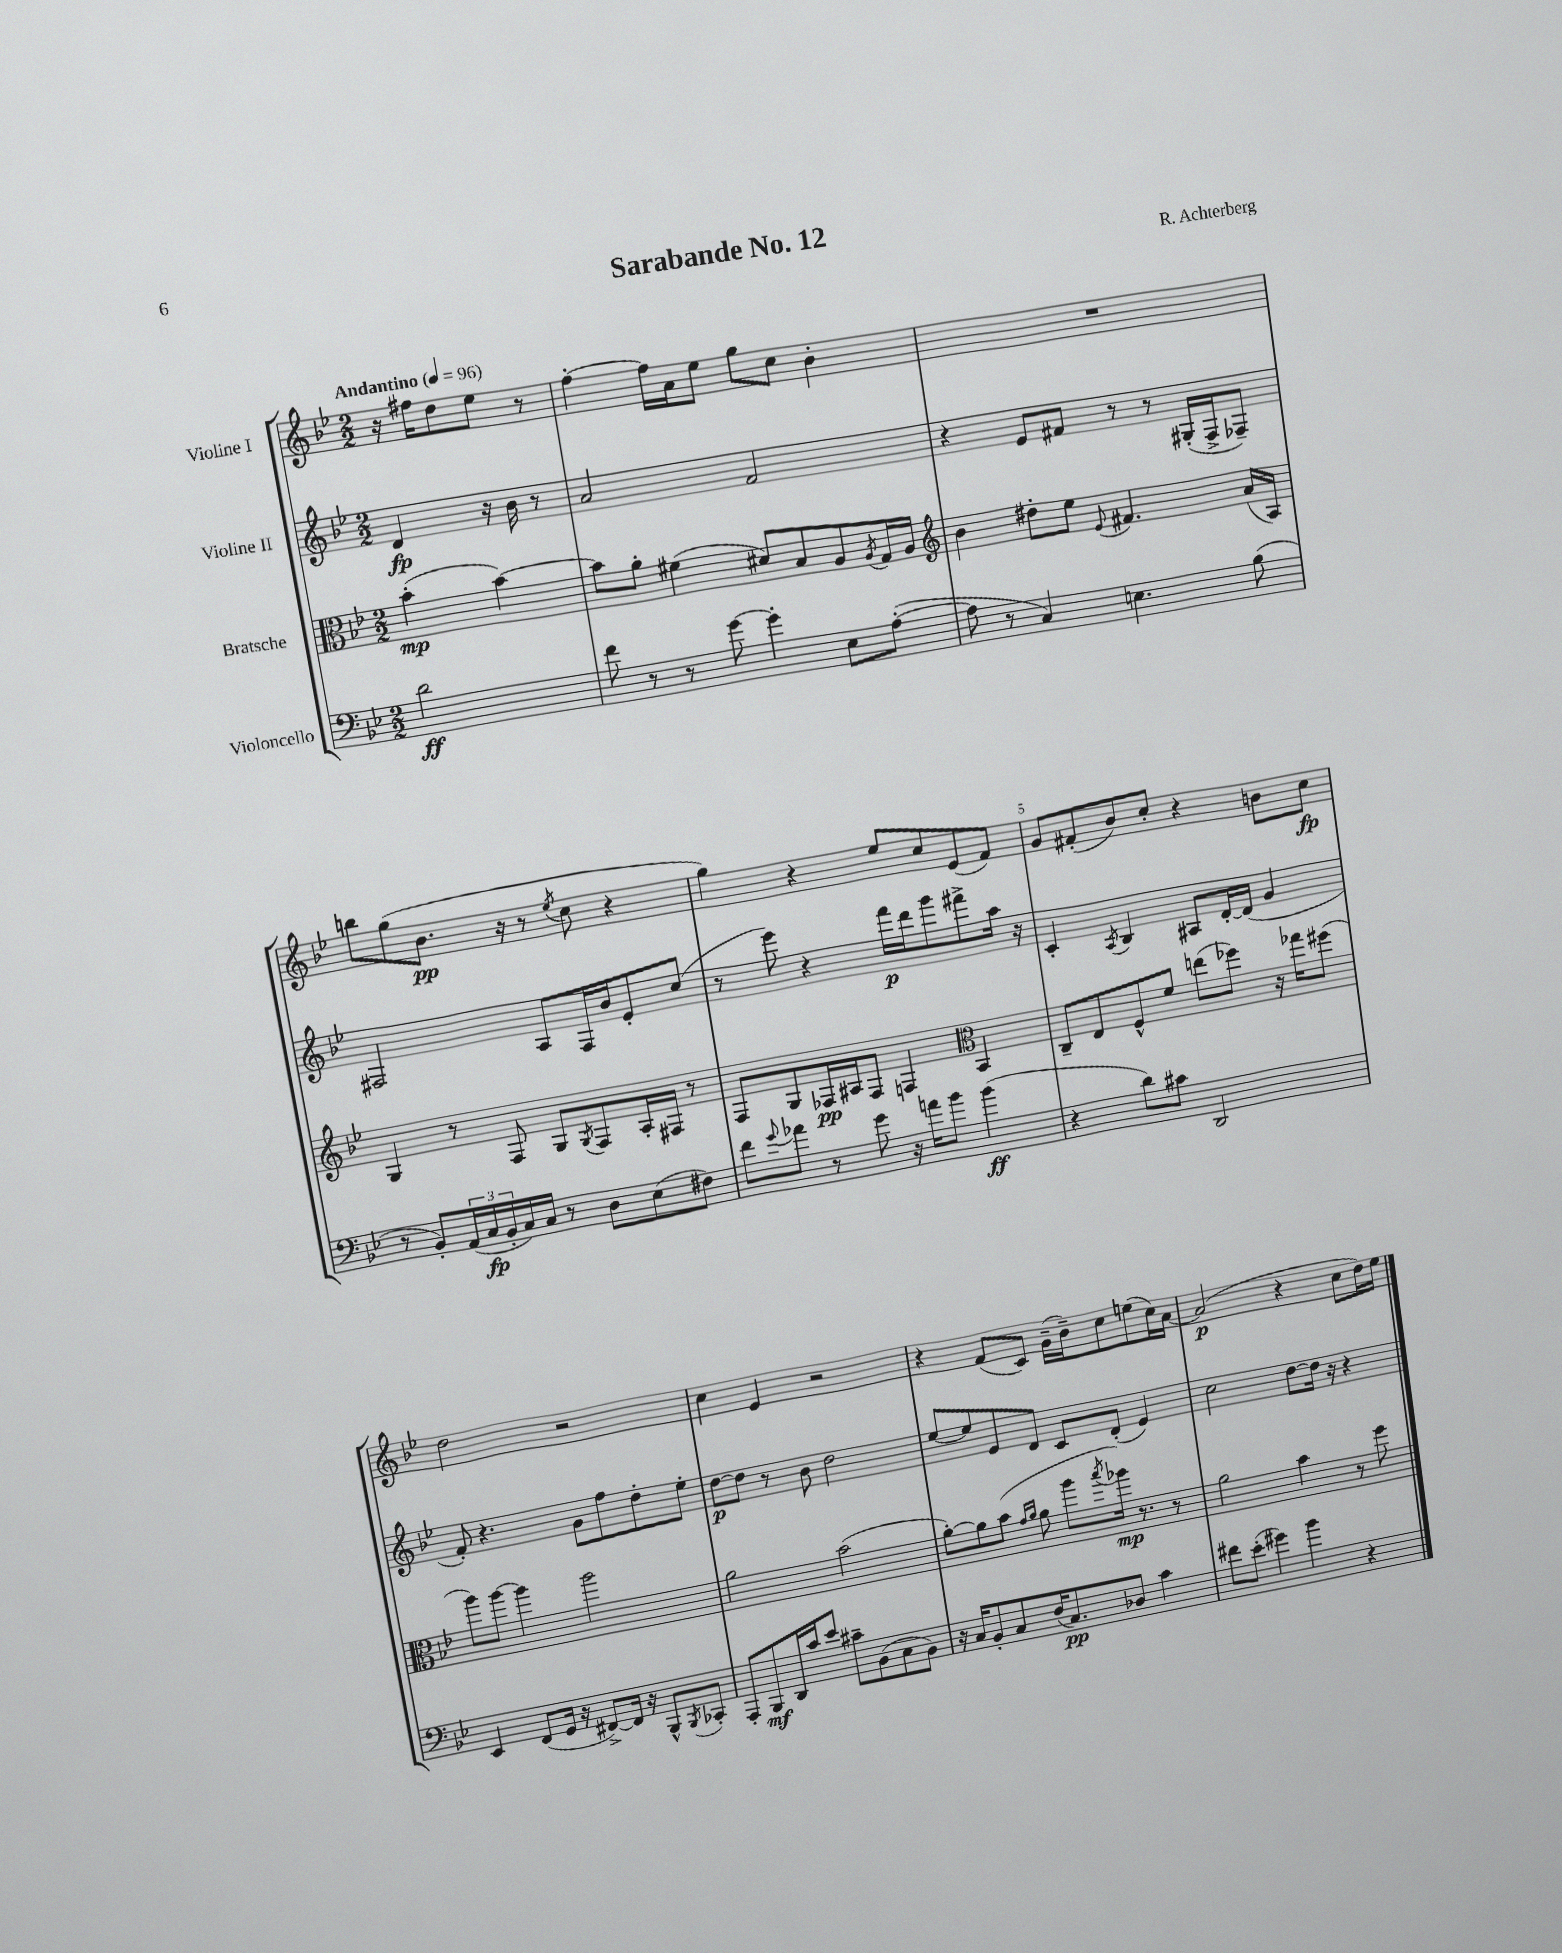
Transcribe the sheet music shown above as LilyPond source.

\header { title = "Sarabande No. 12" composer = "R. Achterberg" }
<<
\new StaffGroup <<
\new Staff = "s0" \with { instrumentName = "Violine I" } {
    \clef treble \key bes \major \numericTimeSignature \time 2/2 \partial 2 \tempo "Andantino" 4 = 96
    r16 fis''16 d''8 ees''8 r8 |
    f''4~-. f''16 a'16 ees''8 g''8 c''8 bes'4-. |
    R1 |
    b''8 g''8( bes'8.\pp r16 r8 \acciaccatura { ees''8 } c''8 r4 |
    g''4) r4 ees''8 c''8 ees'8( f'8) |
    g'8 fis'8-.( bes'8) c''8-. r4 b'8 c''8\fp |
    d''2 r2 |
    c''4 ees'4 r2 |
    r4 f'8( c'8) g'16--( bes'16--) c''8 e''8( c''16) a'16~ |
    a'2\p( r4 c''8 d''16) ees''16 \bar "|." |
}
\new Staff = "s1" \with { instrumentName = "Violine II" } {
    \clef treble \key bes \major \numericTimeSignature \time 2/2 \partial 2
    d'4\fp r16 bes'16 r8 |
    a'2 f'2 |
    r4 ees'8 fis'8 r8 r8 gis16-.( f16-> fes8--) |
    fis2 a8 fis16 bes'16 ees'8-. c''8( |
    r8 ees'''8) r4 f'''16\p d'''16 g'''8 fis'''8-> a''16 r16 |
    c'4-. \acciaccatura { a8 } bes4 ais8 d'16~-. d'16( g'4 |
    f'8-.) r4. g'8 f''8 d''8-. ees''8-. |
    d''8~\p d''8 r8 bes'8 d''2 |
    ees''8~ ees''8 ees'8 d'8 c'8 d'8-.( ees'4) |
    c''2 d''8~ d''16 r16 r4 \bar "|." |
}
\new Staff = "s2" \with { instrumentName = "Bratsche" } {
    \clef alto \key bes \major \numericTimeSignature \time 2/2 \partial 2
    bes'4-.\mp( bes'4~) |
    bes'8 a'8-. fis'4( dis'8) bes8 a8 \acciaccatura { a8 } g16 a16 |
    \clef treble bes'4 dis''8-. ees''8 \appoggiatura { ees'8 } fis'4. a'16( a16) |
    g4 r8 f8 g8 \acciaccatura { g8 } f8 a16-. fis16 r8 |
    f8 g8 fes16\pp ais16 fes8 f4 \clef alto bes,4 |
    c8-- ees8 f8-^ f'8 e''8( fes''8) r16 ges''16 fis''8( |
    a''8) a''8~ a''4 a''2 |
    a'2 bes'2( |
    a'8~-.) a'8 bes'8( \grace { g'16 a'16 } a'8 a''8 \acciaccatura { bes''8 } aes''16\mp) r8. r8 |
    a'2 bes'4 r8 f''8 \bar "|." |
}
\new Staff = "s3" \with { instrumentName = "Violoncello" } {
    \clef bass \key bes \major \numericTimeSignature \time 2/2 \partial 2
    d'2\ff |
    f'8 r8 r8 g'8~ g'4-. ees8 a8~-.( |
    a8 r8 c4) e4. bes8( |
    r8 bes,8-.) \tuplet 3/2 { a,16( c16\fp bes,16-. } c16) c16 r8 d8 ees8( fis8) |
    f'8 \appoggiatura { g'8 } aes'8 r8 g'8 r16 a'16 bes'8 bes'4\ff( |
    r4 d'8) cis'8 d,2 |
    ees,4 f,8( g,16 r16 fis,8~->) fis,16 r16 bes,,8-^ \acciaccatura { bes,,8 } ces,8-. |
    a,,8-. bes,,8\mf d,16 c'16 ees'8 cis'8-- bes,8( c8 bes,8) |
    r16 c16 bes,8-. c8 f16( c8.\pp) des8 c'4 |
    fis'8 ees'8-.( gis'4) bes'4 r4 \bar "|." |
}
>>
>>
\layout { \context { \Score \override BarNumber.break-visibility = ##(#f #t #t) barNumberVisibility = #(every-nth-bar-number-visible 5) } }
